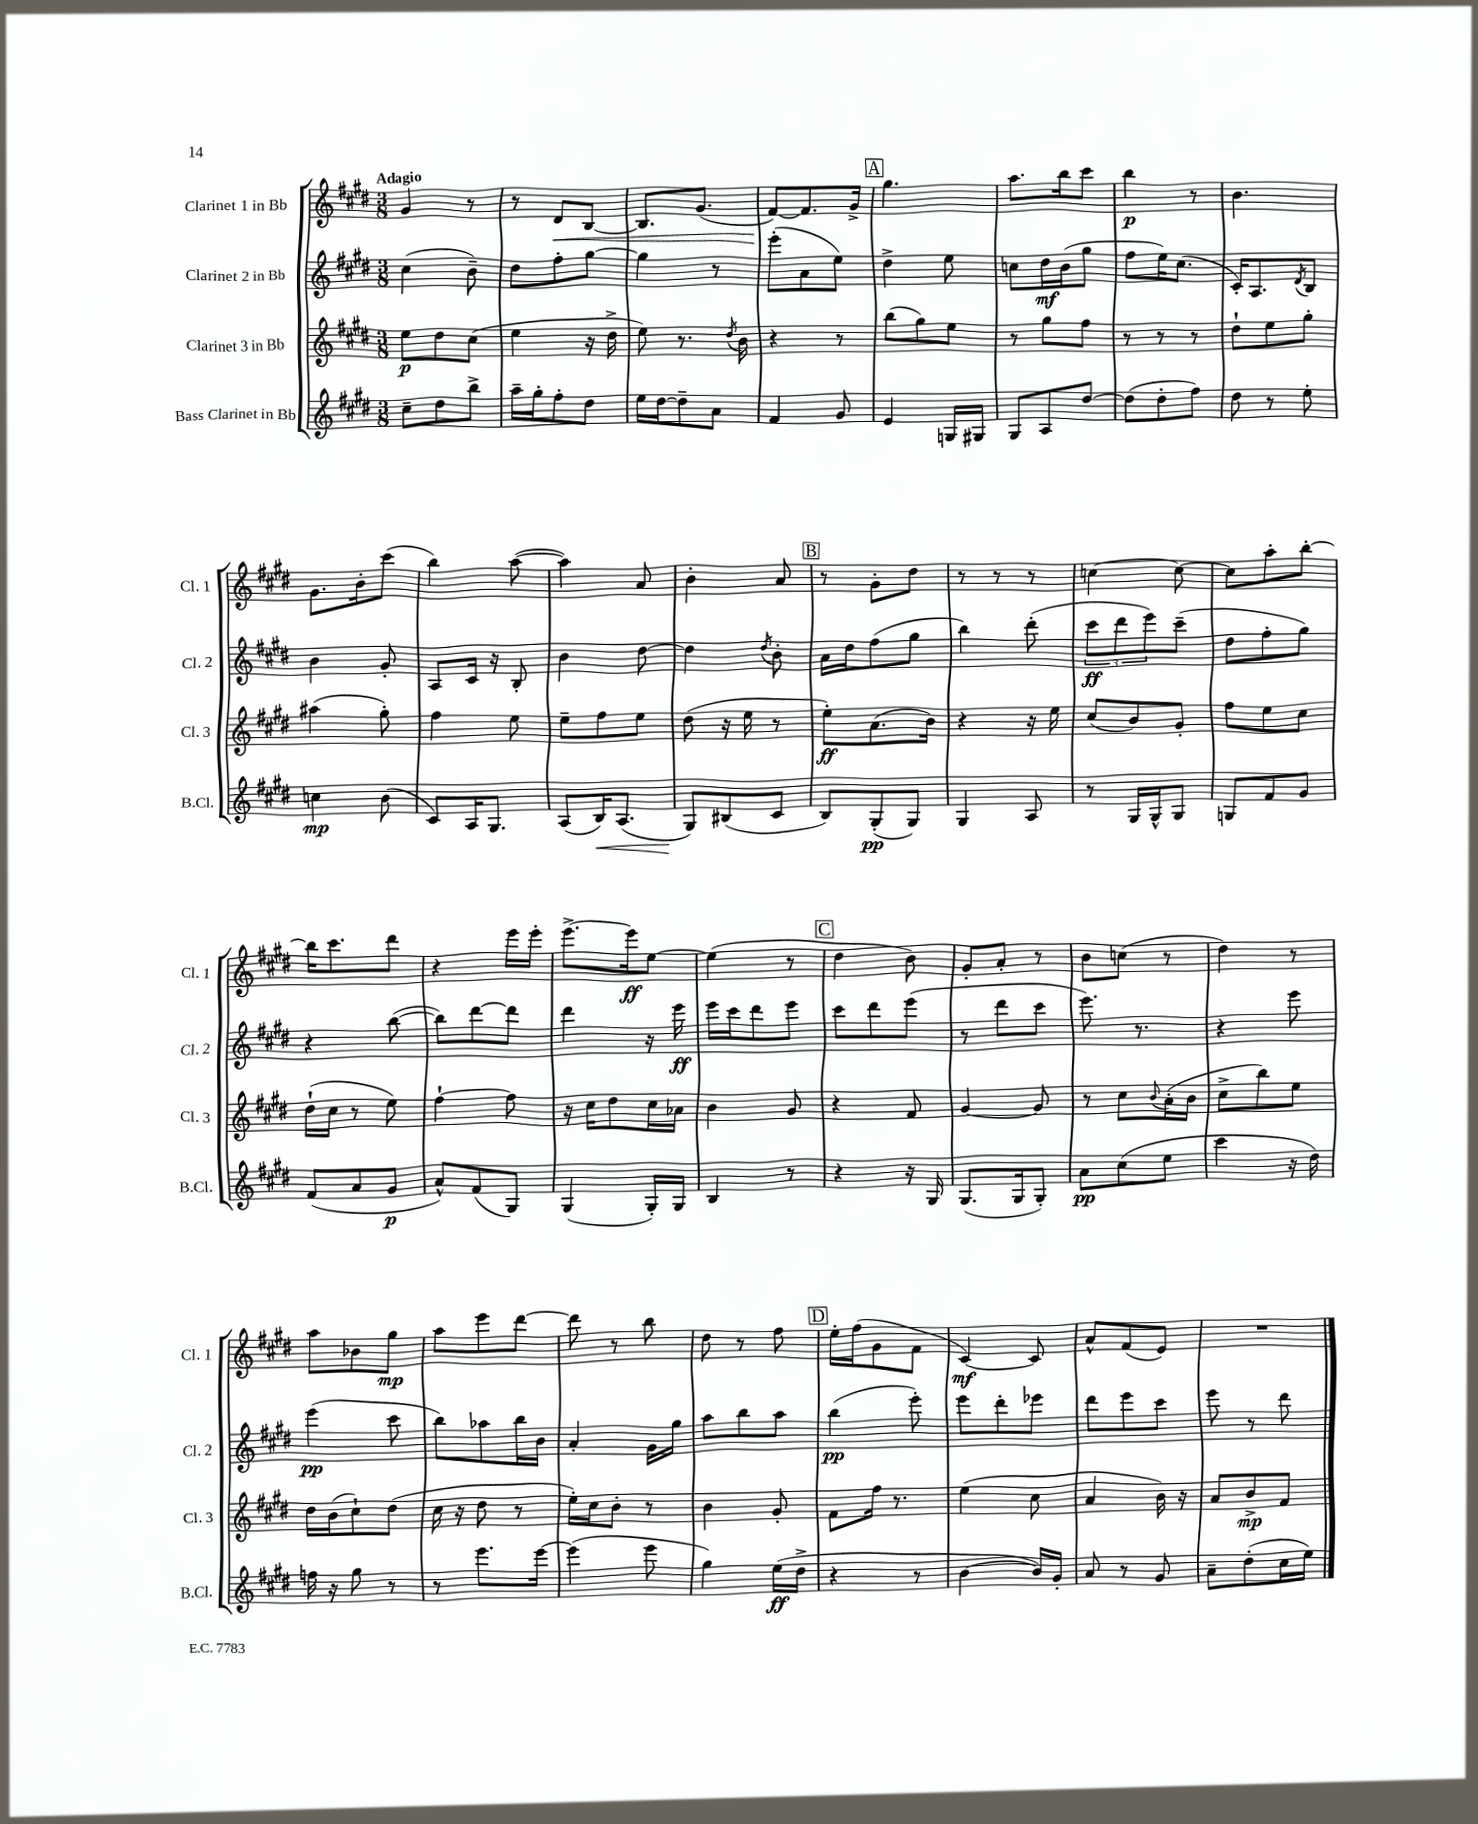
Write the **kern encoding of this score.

**kern	**kern	**kern	**kern
*staff4	*staff3	*staff2	*staff1
*clefG2	*clefG2	*clefG2	*clefG2
*k[f#c#g#d#]	*k[f#c#g#d#]	*k[f#c#g#d#]	*k[f#c#g#d#]
*M3/8	*M3/8	*M3/8	*M3/8
8cc#~	8ee	(4cc#	4g#
8dd#	8dd#	.	.
8bb^	(8cc#	8b~)	8r
=	=	=	=
16aa~	4ee	8dd#	8r
16gg#'	.	.	.
8ff#'	.	8ff#'	8d#
8dd#	16r	[8gg#	[8B
.	16dd#^	.	.
=	=	=	=
16ee	8ee)	4gg#]	8.B]
[16dd#	.	.	.
8dd#~]	8.r	.	.
.	.	.	(8.g#
8a	.	8r	.
.	8qdd#	.	.
.	16b	.	.
=	=	=	=
4f#	4r	(8eee'	[8f#)
.	.	8a	8.f#]
8g#	8r	8ee)	.
.	.	.	16g#^
=	=	=	=
4e	(8bb	4dd#^	4.gg#
.	8gg#)	.	.
16G	8ee	8ee	.
16G#	.	.	.
=	=	=	=
8G#	8r	8cc	8.aa
8A	8gg#	16dd#	.
.	.	(16b	16bb
[8dd#	8ff#	8gg#	8ccc#
=	=	=	=
(8dd#]	8r	8ff#	4bb
8dd#'	8r	16ee)	.
.	.	(8.cc#	.
8ff#)	8r	.	8r
=	=	=	=
8dd#	8dd#`	16c#')	4.b
.	.	8.A	.
8r	8ee	.	.
.	.	8qd#	.
8ee'	8gg#'	8B	.
=	=	=	=
4cc	(4aa#	4b	8.g#
.	.	.	16b'
(8b	8gg#')	8g#'	(8ccc#
=	=	=	=
8c#)	4ff#	8A	4bb)
16A	.	16c#	.
8.G#	.	16r	.
.	8ee	8B'	([8aa
=	=	=	=
(8A	8ee~	4b	4aa])
16B)	8ff#	.	.
(8.A	.	.	.
.	8ee	[8dd#	8a
=	=	=	=
8G#)	(8dd#	4dd#]	4b'
(8B#	16r	.	.
.	16ee	.	.
.	.	8qdd#	.
8c#	8r	8b'	8a
=	=	=	=
8B)	8ee')	16a	8r
.	.	16dd#	.
(8G#'	(8.a	(8ff#	8g#'
8G#)	.	8gg#	8dd#
.	16b)	.	.
=	=	=	=
4G#	4r	4bb)	8r
.	.	.	8r
8A	16r	(8ddd#'	8r
.	16ee	.	.
=	=	=	=
8r	(8cc#	12ccc#	[4cc
.	.	12ddd#	.
16G#	8b)	.	.
.	.	12eee)	.
16G#^^	.	.	.
8G#	8g#'	(8ccc#~	8cc_
=	=	=	=
8G	8ff#	8dd#	8cc]
8f#	8ee	8ff#'	8aa'
8g#	8cc#	8gg#)	[8bb'
=	=	=	=
(8f#	(16dd#`	4r	16bb]
.	16cc#	.	8.ccc#
8a	8r	.	.
8g#	8ee)	([8bb	8ddd#
=	=	=	=
8a^^)	[4ff#`	8bb])	4r
(8f#	.	[8ddd#	.
8G#)	8ff#]	8ddd#]	16eee
.	.	.	16eee'
=	=	=	=
(4G#	16r	4ddd#	[8.eee^
.	16cc#	.	.
.	8dd#	.	.
.	.	.	16eee]
16G#')	16cc#	16r	[8ee
16G#	16a-	16eee	.
=	=	=	=
4B	4b	16eee	(4ee]
.	.	16ccc#	.
.	.	8ddd#	.
8r	8g#	8eee	8r
=	=	=	=
4r	4r	8ccc#	4dd#
.	.	8ddd#	.
16r	8f#	(8eee	8b)
16G#	.	.	.
=	=	=	=
(8.G#	[4g#	8r	8g#'
.	.	8ddd#	8a'
16G#	.	.	.
8G#')	8g#]	8ccc#	8r
=	=	=	=
8a	8r	8.eee)	8b
(8cc#	8cc#	.	(8cc
.	.	8.r	.
.	8qqb	.	.
8ee	(16a'	.	8r
.	16b	.	.
=	=	=	=
4ccc#	8cc#^	4r	4dd#)
.	8bb)	.	.
16r	8ee	8eee	8r
16dd#)	.	.	.
=	=	=	=
16ff	16dd#	(4eee	8aa
16r	(16b	.	.
8gg#	8cc#`)	.	8b-
8r	(8dd#	8ccc#	8gg#
=	=	=	=
8r	16cc#	8bb)	8aa
.	16r	.	.
8.eee	8dd#	8aa-	8eee
.	8r	16bb	[8ddd#
[16eee	.	16b	.
=	=	=	=
(4eee]	16ee')	4a'	8ddd#]
.	16cc#	.	.
.	8b'	.	8r
8eee	8r	16g#	8bb
.	.	16gg#	.
=	=	=	=
4gg#)	4b	8aa	8dd#
.	.	8bb	8r
(16ee	8g#'	8aa	8ff#
16dd#^	.	.	.
=	=	=	=
4r	8f#	(4bb	16ee'
.	.	.	(16ff#
.	16ff#	.	8g#
.	8.r	.	.
8r	.	8eee')	8f#
=	=	=	=
[4b	(4ee	8eee	[4c#)
.	.	8ddd#'	.
16b])	8cc#	8eee-	8c#]
16g#'	.	.	.
=	=	=	=
8a	4a	8ddd#	8a^^
8r	.	8eee	(8f#
8g#	16b)	8ccc#	8e)
.	16r	.	.
=	=	=	=
8a~	8a	8eee	4.r
(8dd#'	8b^	8r	.
16cc#	8f#	8ddd#	.
16ee)	.	.	.
==	==	==	==
*-	*-	*-	*-
